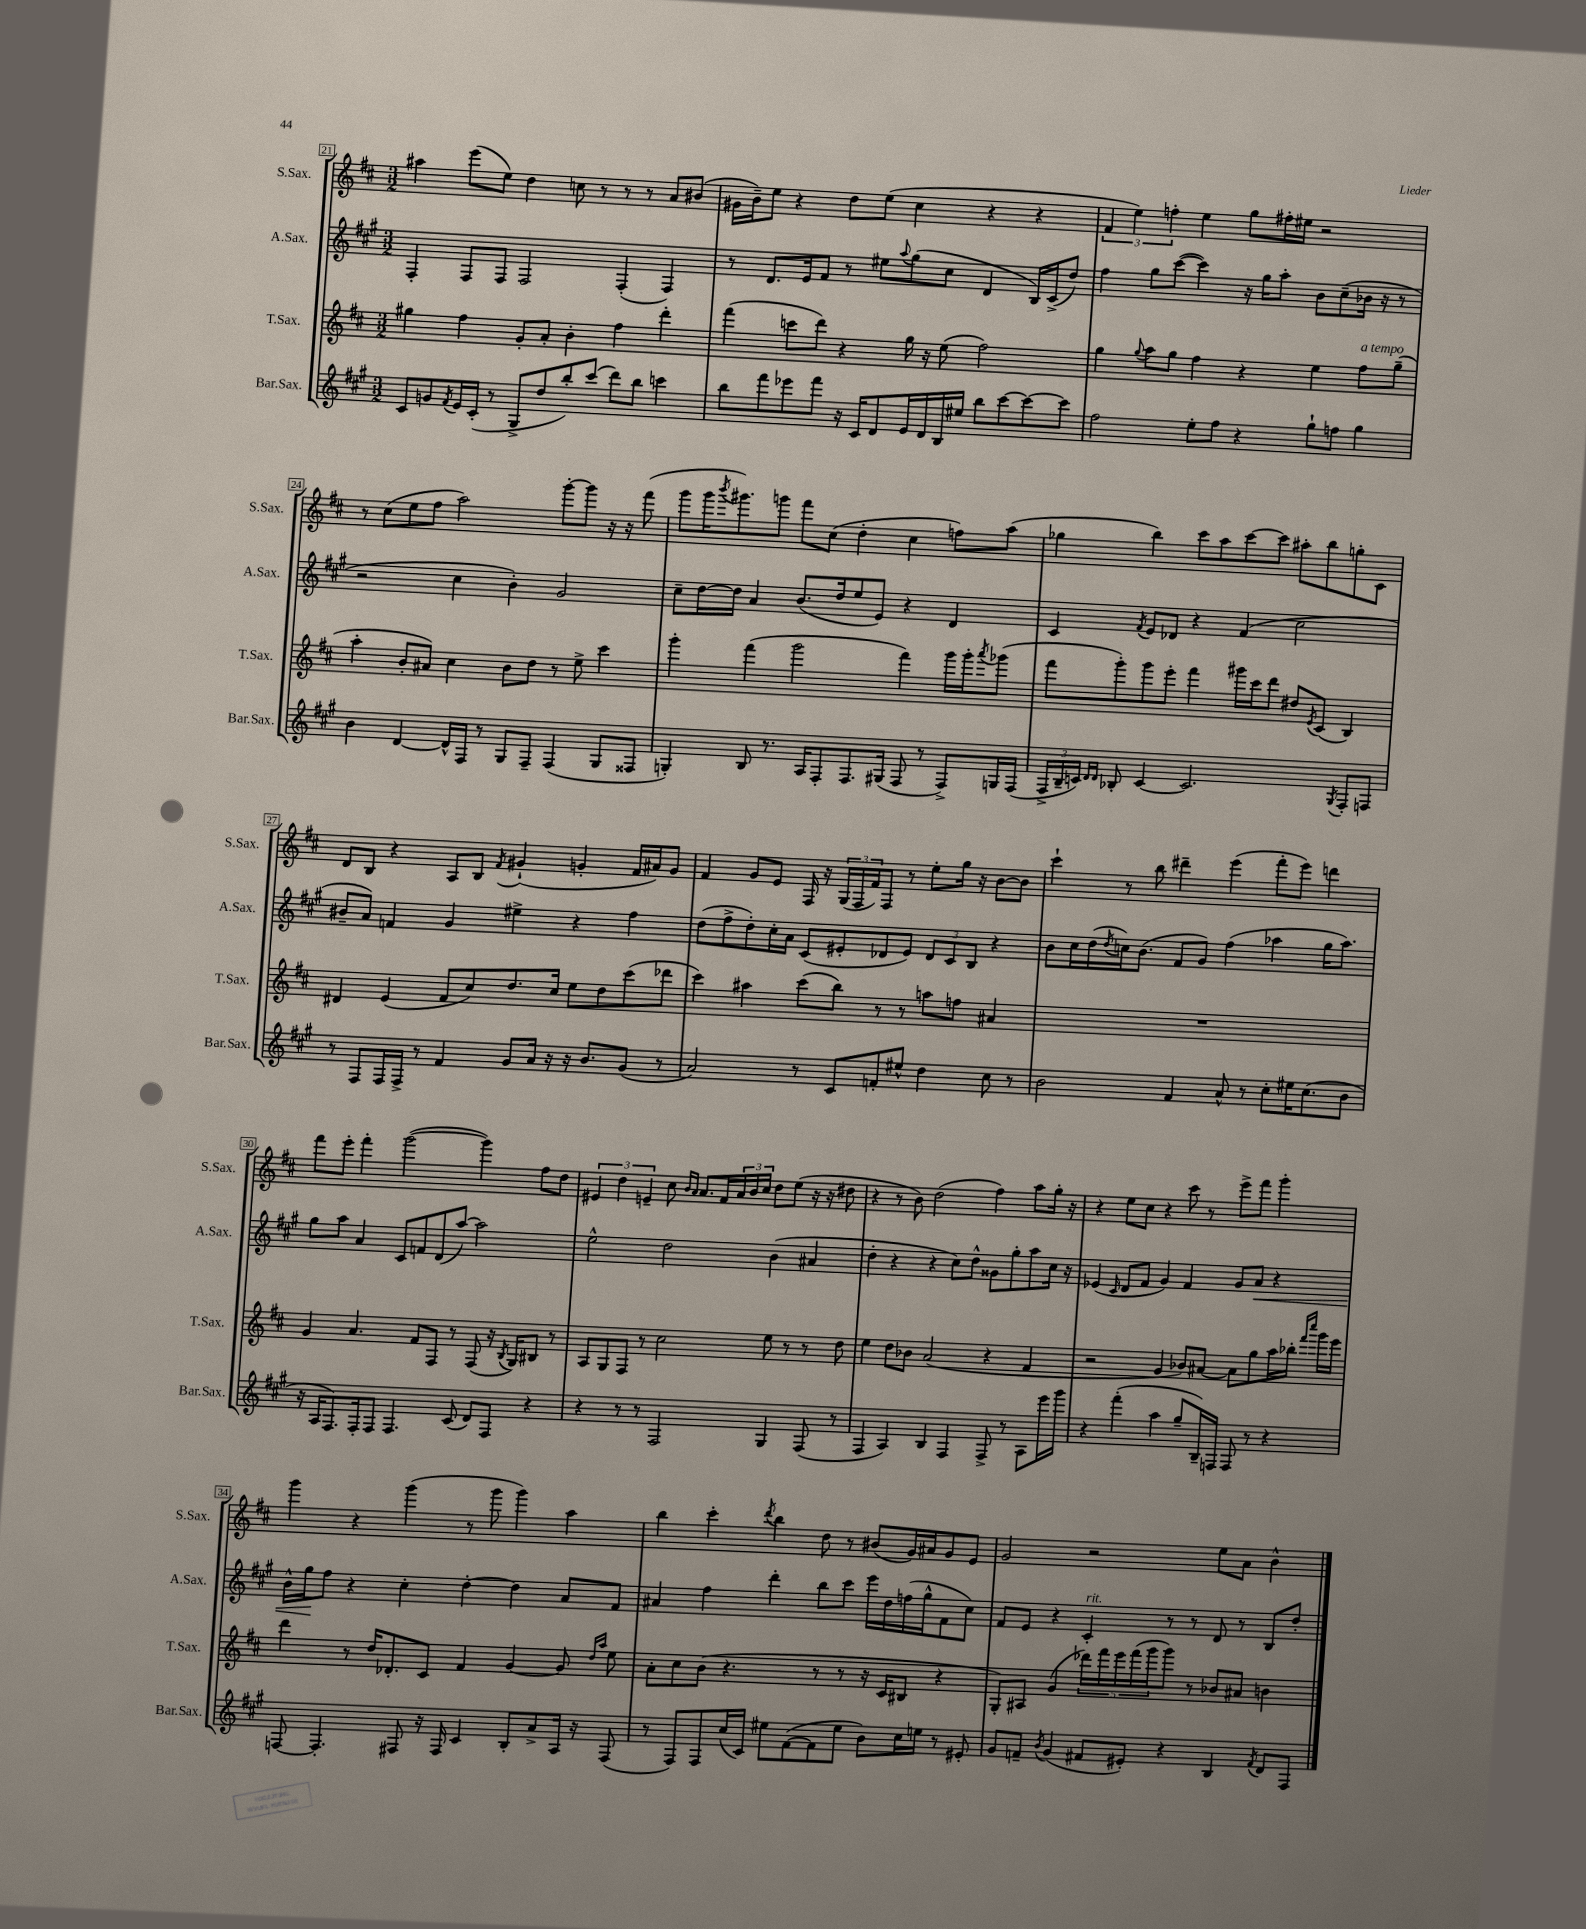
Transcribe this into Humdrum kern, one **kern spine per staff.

**kern	**kern	**kern	**dynam	**kern
*part4	*part3	*part2	*part2	*part1
*staff4	*staff3	*staff2	*staff2	*staff1
*I"Bar.Sax.	*I"T.Sax.	*I"A.Sax.	*	*I"S.Sax.
*I'Bar.Sax.	*I'T.Sax.	*I'A.Sax.	*	*I'S.Sax.
*clefG2	*clefG2	*clefG2	*	*clefG2
*k[f#c#g#]	*k[f#c#]	*k[f#c#g#]	*	*k[f#c#]
*M3/2	*M3/2	*M3/2	*	*M3/2
=21	=21	=21	=21	=21
8c#/L	4gg#X\	4F#'/	.	4aa#X\
8gn/	.	.	.	.
8qf#/	.	.	.	.
16e/L	4ff#\	8F#/L	.	(8eee\L
(16c#'/JJ	.	.	.	.
8r	.	8F#/J	.	8ee\J)
8G#^/L	8g'/L	2F#/	.	4dd\
8dd/	8a'/J	.	.	.
8bb'/)	4b'\	.	.	8ccn\
(8ccc#/J	.	.	.	8r
8ddd\L)	4ff#\	(4F#'/	.	8r
8bb\J	.	.	.	8r
4cccn\	4ddd'\	4F#/)	.	8a/L
.	.	.	.	(8b#X/J
=22	=22	=22	=22	=22
8bb\L	(4fff#\	8r	.	16g#X\LL
.	.	.	.	16b~\J)
8fff#\	.	8.d/L	.	8ee\J
8eee-X\	8cccn\L	.	.	4r
.	.	16e/k	.	.
8fff#\J	8ddd\J)	8f#/J	.	.
16r	4r	8r	.	8dd\L
16c#/KL	.	.	.	.
8d/	.	8ee#X\L	.	(8ee\J
.	.	8qqaa/	.	.
16e/L	16gg\	(8gg#\	.	4cc#\
16d/	16r	.	.	.
16B/	(8ee\	8cc#\J	.	.
16ee#X/JJ	.	.	.	.
8bb\L	2ff#\)	4d/	.	4r
[8ccc#\	.	.	.	.
8ccc#\_	.	16B/LL)	.	4r
.	.	(16c#^/J	.	.
8ccc#\J]	.	8dd/J)	.	.
=23	=23	=23	=23	=23
2ff#\	4gg\	4ff#\	.	6f#/
.	.	.	.	6ee\)
.	8qqgg/	.	.	.
.	8aa\L	8gg#\L	.	.
.	.	.	.	6ffn'\
.	8gg\J	([8ccc#\J	.	.
8ee'\L	4ff#\	4ccc#\])	.	4ee\
8ff#\J	.	.	.	.
4r	4r	16r	.	8gg\L
.	.	16gg#\KL	.	.
.	.	8aa'\J	.	16ff#X'\L
.	.	.	.	16ee#X\JJ
8gg#`\L	4ee\	8b\L	.	2r
8ffn\J	.	(8cc#~\	.	.
!	!LO:TX:a:i:t=a tempo	!	!	!
4gg#\	8ff#\L	16b-X\Jk	.	.
.	.	16r	.	.
.	(8gg~\J	8r	.	.
!!LO:LB:g=z
=24	=24	=24	=24	=24
4b\	4aa'\	2r	.	8r
.	.	.	.	(8cc#\L
[4d/	8b'/L	.	.	8ee\
.	8a#X/J)	.	.	8ff#\J
16d^^/LL]	4cc#\	4cc#\	.	2aa\)
16F#/JJ	.	.	.	.
8r	.	.	.	.
8G#/L	8b\L	4b'\)	.	.
8F#~/J	8dd\J	.	.	.
(4F#/	8r	2g#/	.	[8ggg'\L
.	8ee^\	.	.	8ggg\J]
8G#/L	4ccc#\	.	.	16r
.	.	.	.	16r
8F##X/J	.	.	.	(8fff#\
=25	=25	=25	=25	=25
4Gn'/)	4ggg'\	8cc#~\L	.	8ggg\L
.	.	[16dd\L	.	16ggg\K
.	.	.	.	8qbbb/
.	.	16dd\JJ]	.	8.ggg#X\)
8B/	(4fff#\	4a/	.	.
8.r	.	.	.	8gggn\J
.	2ggg\	(8.b/L	.	8fff#\L
16A/KL	.	.	.	.
8F#'/	.	.	.	(8cc#\J
.	.	16dd/k	.	.
8.F#/	.	8ee/	.	4dd'\
.	.	8e/J)	.	.
(16G#X/Jk	.	.	.	.
8F#/	4fff#\)	4r	.	4cc#\
8r	.	.	.	.
8F#^/L)	16ggg\LL	4d/	.	8ffn\L)
.	16ggg'\J	.	.	.
.	8qaaa/	.	.	.
16Gn/L	(8ggg-X\J	.	.	(8aa\J
(16F#/JJ	.	.	.	.
=26	=26	=26	=26	=26
24F#^/LL	8fff#\L	4c#/	.	4gg-X\
24B~/	.	.	.	.
24cn/JJ)	.	.	.	.
16qqd/LL	.	.	.	.
16qqd/JJ	.	.	.	.
8B-X'/	8ggg'\)	.	.	.
.	.	8qf#/	.	.
[4c/	8ggg\	8e/L	.	4bb\)
.	8eee'\J	8d-X/J	.	.
2.c/]	4fff#\	4r	.	8ccc#\L
.	.	.	.	8aa\
.	16ggg#X\LL	(4f#/	.	[8ccc#\
.	16ccc#\J	.	.	.
.	8ddd\J	.	.	8ccc#\J]
.	8dd#X/L	2cc#\	.	8aa#X'\L
.	8qe/	.	.	.
.	(8c#/J	.	.	8bb\
8qG#/	.	.	.	.
8F#'/L	4B/)	.	.	8ggn'\
8Fn/J	.	.	.	8c#\J
!!LO:LB:g=z
=27	=27	=27	=27	=27
8r	4d#X/	8b#X~/L	.	8d/L
8F#/L	.	8a/J)	.	8B/J
16F#/L	(4e/	4fn/	.	4r
16F#^/JJ	.	.	.	.
8r	.	.	.	.
4f#/	8f#/L	4g#/	.	8A/L
.	8cc#/)	.	.	8B/J
.	.	.	.	8qf#/
8g#/L	8.dd/	4ee#X^\	.	(4g#X`/
16a/Jk	.	.	.	.
16r	16cc#/Jk	.	.	.
16r	8ee\L	4r	.	4gn'/
8.b/L	.	.	.	.
.	8dd\	.	.	.
(8g#/J	(8ccc#\	4ff#\	.	16f#/LL
.	.	.	.	16a#X/J)
8r	8ddd-X\J	.	.	8g/J
=28	=28	=28	=28	=28
2a/)	4ccc#\)	(8dd\L	.	4f#/
.	.	8ff#^\	.	.
.	4aa#X\	8dd'\)	.	8g/L
.	.	16cc#'\L	.	8e/J
.	.	16a\JJ	.	.
8r	(8ccc#\L	(8c#/L	.	16F#/
.	.	.	.	16r
8c#/L	8bb\J)	8e#X'/	.	(24G/LL
.	.	.	.	24F#/
.	.	.	.	24f#/J)
8fn'/	8r	8d-X/	.	8F#/J
8ee#X^^/J	8r	8e#/J)	.	8r
4dd\	8aan\L	12d-/L	.	8ee'\L
.	.	12c#/	.	.
.	8ffn\J	.	.	16gg\Jk
.	.	12B/J	.	.
.	.	.	.	16r
8cc#\	4a#X/	4r	.	[8b\L
8r	.	.	.	8b\J]
=29	=29	=29	=29	=29
2b\	1.r	8b\L	.	4ccc#`\
.	.	16cc#\L	.	.
.	.	(16dd\	.	.
.	.	8qdd/	.	.
.	.	16ccn\J)	.	8r
.	.	(8.b\J	.	.
.	.	.	.	8bb\
4f#/	.	8f#/L	.	4ddd#X~\
.	.	8g#/J)	.	.
8a^^/	.	(4ff#\	.	(4eee\
8r	.	.	.	.
8cc#'\L	.	4aa-X\	.	8fff#'\L
16ee#X\K	.	.	.	8eee\J)
(8.cc#\	.	.	.	.
.	.	16gg#\KL	.	4dddn\
.	.	8.aa-\J)	.	.
8b\J	.	.	.	.
!!LO:LB:g=z
=30	=30	=30	=30	=30
16r	4g/	8gg#\L	.	8fff#\L
16A/KL	.	.	.	.
8.F#/)	.	8aa\J	.	8eee'\J
.	4.a/	4a/	.	4fff#'\
16F#'/k	.	.	.	.
8F#/J	.	.	.	.
4.F#/	.	8c#/L	.	([2ggg\
.	8f#/L	8fn/	.	.
.	8F#/J	(8d/	.	.
(8c#/	8r	[8aa/J)	.	.
8d/L)	(8F#/	2aa\]	.	4ggg\])
8F#/J	16r	.	.	.
.	8qB/	.	.	.
.	16G/KL)	.	.	.
4r	8B#X/J	.	.	8ff#\L
.	8r	.	.	8dd\J
=31	=31	=31	=31	=31
4r	8A/L	2ee^^\	.	6e#X/
.	8G/	.	.	.
.	.	.	.	6dd\
8r	8F#/J	.	.	.
.	.	.	.	6en~/
8r	8r	.	.	.
2F#/	2cc#\	2dd\	.	8cc#\
.	.	.	.	16qqb/LL
.	.	.	.	16qqa/JJ
.	.	.	.	8.a/L
.	.	.	.	16f#/L
.	.	.	.	24a/
.	.	.	.	24b/
.	.	.	.	24cc#/JJ
4G#/	8ee\	(4b\	.	8dd\L
.	8r	.	.	(8ee\J
(8F#/	8r	4a#X/	.	16r
.	.	.	.	16r
8r	8dd\	.	.	8dd#X\
=32	=32	=32	=32	=32
4F#/	4ee\	4dd'\	.	4r
4A/)	8dd\L	4r	.	8r
.	8b-X\J	.	.	8b\)
4B/	(2a/	4r	.	(2dd\
4F#/	.	8cc#\L)	.	.
.	.	8dd^^\J	.	.
8F#^/	4r	8g##X\L	.	4ff#\)
8r	.	8gg#'\	.	.
8A\L	4f#/	8aa\	.	8aa\L
16eee\L	.	16cc#\Jk	.	16gg'\Jk
16ggg#\JJ	.	16r	.	16r
=33	=33	=33	=33	=33
4r	2r	(4e-X/	.	4r
.	.	16qqc#/	.	.
(4fff#'\	.	8d/L	.	8ee\L
.	.	8f#/J	.	8cc#\J
4aa\	4g/	4g#/)	.	4r
8gg#~/L	8b-X/L)	4f#/	.	8ccc#\
16B~/L)	[8a#X/J	.	.	8r
16Fn/JJ	.	.	.	.
8F/	8a#\L]	8g#/L	.	8eee^\L
!	!	!	!LO:HP:b	!
8r	8gg\	8a/J	<	8fff#\J
4r	16aa\L	4r	.	4ggg'\
.	16bb-X'\JJ	.	.	.
.	16qqfff#/LL	.	.	.
.	16qqcccc#/JJ	.	.	.
.	16ggg\LL	.	.	.
.	16eee\JJ	.	.	.
!!LO:LB:g=z
=34	=34	=34	=34	=34
[8Fn/	4ddd\	16b^^\LL	.	4ggg\
.	.	16gg#\J	.	.
4.F'/]	.	8ff#\J	[	.
.	8r	4r	.	4r
.	16dd/KL	.	.	.
.	8.d-X'/	.	.	.
8F#X/	.	4cc#'\	.	(4ggg\
16r	8c#/J	.	.	.
16F#/	.	.	.	.
4c#/	4f#/	[4dd'\	.	8r
.	.	.	.	8ggg\
8B'/L	[4g/	4dd\]	.	4ggg\)
8a^/	.	.	.	.
16A/Jk	8g/]	8a/L	.	4aa\
16r	.	.	.	.
.	16qqdd/LL	.	.	.
.	16qqaa/JJ	.	.	.
(8F#/	8ee\	8f#/J	.	.
=35	=35	=35	=35	=35
8r	8a'\L	4a#X/	.	4bb\
8F#/L)	8cc#\	.	.	.
8F#/	(8b\J	4ff#\	.	4ccc#'\
(16cc#/L	4.r	.	.	.
16c#/JJ)	.	.	.	.
.	.	.	.	8qddd/
8ee#X\L	.	4ddd'\	.	4bb\
([8f#\	.	.	.	.
8f#\]	8r	8bb\L	.	8dd\
8ee#\J	8r	8ccc#\J	.	8r
8b\L)	16r	16eee\LL	.	(8b#X/L
.	16c#/KL	16dd\	.	.
16cc#\L	8B#X/J	(16ffn\	.	16g/L)
16een\JJ	.	16gg#^^\J	.	16a#X/J
8r	4r	8f#\	.	8g/
8e#X'/	.	8cc#\J)	.	8e/J
=36	=36	=36	=36	=36
8g#/L	8G'/L)	8f#/L	.	2g/
8fn~/J	8A#X/J	8e/J	.	.
8qb/	.	.	.	.
(4g#/	(4g/	4r	.	.
!	!	!LO:TX:a:i:t=rit.	!	!
8f#X/L	20ddd-X\LL)	4c#'/	.	2r
.	20fff#\	.	.	.
.	20eee\	.	.	.
8e#X'/J)	.	.	.	.
.	(20fff#\	.	.	.
.	20ggg\J	.	.	.
4r	8ggg\J)	8r	.	.
.	8r	8r	.	.
4B/	8b-X/L	8d/	.	8ee\L
.	8a#X/J	8r	.	8a\J
8qf#/	.	.	.	.
8d/L	4bn\	8B/L	.	4b^^\
8F#/J	.	8dd'/J	.	.
==	==	==	==	==
*-	*-	*-	*-	*-
